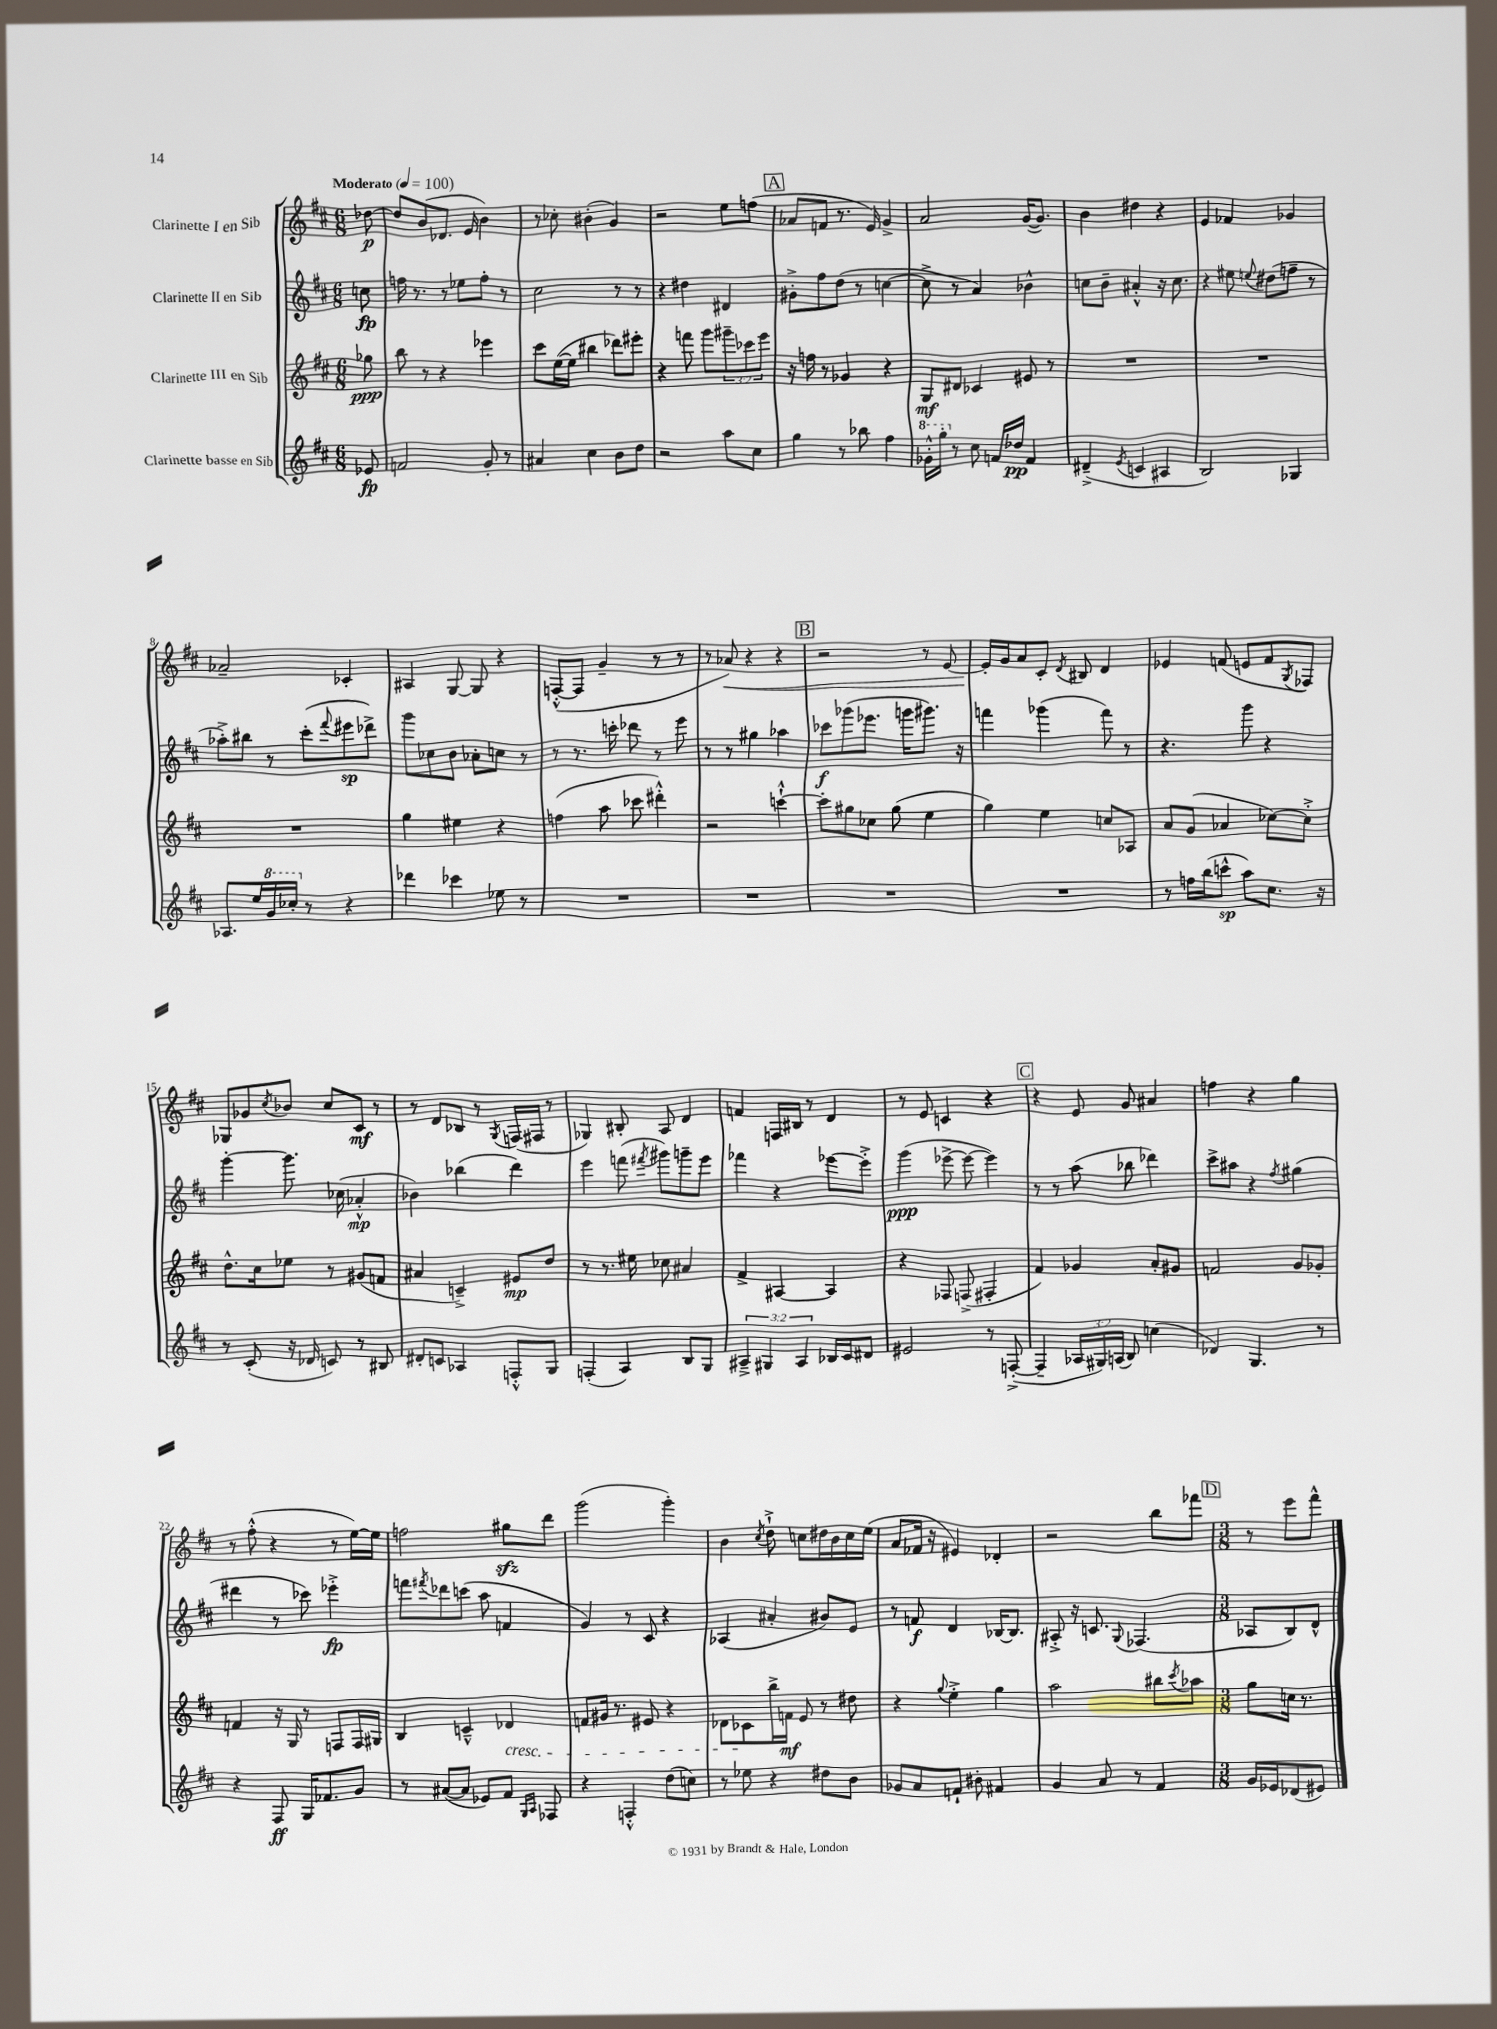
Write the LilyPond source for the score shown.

<<
\new StaffGroup <<
\new Staff = "s0" \with { instrumentName = "Clarinette I en Sib" } {
    \clef treble \key d \major \numericTimeSignature \time 6/8 \partial 8 \tempo "Moderato" 4 = 100
    des''8~\p |
    des''8 b'8( des'8. e'16 b'4) |
    r8 ces''8-. bis'4-.( g'4) |
    r2 e''8 f''8( |
    \mark \markup { \box "A" } aes'8 f'8 r8. e'16) g'4-> |
    a'2 g'16~( g'8.) |
    b'4 dis''4 r4 |
    e'4 fes'4 ges'4 |
    aes'2-- ces'4-. |
    ais4 g8~ g8 r4 |
    f8~-.-^( f8 g'4-- r8 r8 |
    r8 aes'8\<) r4 r4 |
    \mark \markup { \box "B" } r2 r8 e'8~ |
    e'16-.\! g'16 a'8 cis'8-. \acciaccatura { d'8 } bis8 d'4 |
    ees'4 f'8( e'8 f'8 \acciaccatura { g8 } fes8) |
    ges8 ges'8 \acciaccatura { cis''8 } bes'8 cis''8 cis'8\mf r8 |
    r8 d'8 bes8 r8 \acciaccatura { g8 } f16( fis16 r8 |
    ges4) bis8-. a8 d'4 |
    f'4 f16 bis16 r8 d'4 |
    r8 e'8 c'4 r4 |
    \mark \markup { \box "C" } r4 e'8 g'8 ais'4 |
    f''4 r4 g''4 |
    r8 fis''8-.-^( r4 r8 e''16~) e''16 |
    f''2 gis''8\sfz d'''8 |
    g'''2( g'''4-.) |
    b'4 \acciaccatura { cis''8 } d''8-!-> c''8 dis''16 b'16 c''16 e''16( |
    a'8 fes'16 r16 eis'4) des'4-. |
    r2 b''8 fes'''8 |
    \mark \markup { \box "D" } \numericTimeSignature \time 3/8 r8 e'''8 fis'''8-^ \bar "|." |
}
\new Staff = "s1" \with { instrumentName = "Clarinette II en Sib" } {
    \clef treble \key d \major \numericTimeSignature \time 6/8 \partial 8
    c''8\fp |
    f''16 r8. r8 ees''8 f''8-. r8 |
    cis''2 r8 r8 |
    r4 dis''4 dis'4 |
    \mark \markup { \box "A" } gis'8-.-> fis''8 d''8( r8 c''4~ |
    c''8-> r8 a'4) bes'4-^ |
    c''8 b'8-- ais'4-.-^ r16 c''8. |
    r4 eis''8 \appoggiatura { e''8 } dis''8( f''8-- r8 |
    aes''8-.->) bis''8 r8 cis'''8-.( \appoggiatura { fis'''8 } eis'''8\sp des'''8->) |
    g'''8 ces''8 b'8 aes'8-. c''8 r8 |
    r8 r8. c'''16-. des'''8 r8 e'''8 |
    r8 r8 gis''4 aes''4 |
    \mark \markup { \box "B" } ces'''8\f ges'''8( ees'''8. g'''16 gis'''8.) r16 |
    f'''4 ges'''4( f'''8) r8 |
    r4. g'''8 r4 |
    g'''4~-. g'''8. ces''16( aes'4-.-^\mp |
    bes'4) bes''4( d'''4) |
    e'''4 f'''8( \acciaccatura { fis'''8 } gis'''8) g'''8-- e'''8 |
    fes'''4 r4 ees'''8~ ees'''8-.-> |
    g'''4\ppp( ees'''8~-> ees'''8~ ees'''4) |
    \mark \markup { \box "C" } r8 r8 a''8( bes''8 des'''4) |
    cis'''8-> ais''8 r4 \acciaccatura { fis''8 } gis''4( |
    dis'''4 r8 ces'''8) ees'''4-.->\fp |
    f'''8 \acciaccatura { fis'''8 } des'''8 c'''8( a''8 f'4 |
    g'4) r8 cis'8 r4 |
    aes4( ais'4-. bis'8) e'8 |
    r8 f'8\f d'4 bes16~ bes8. |
    ais8-.-> r16 c'8. \appoggiatura { g8 } fes4.( |
    \mark \markup { \box "D" } \numericTimeSignature \time 3/8 aes8 b8) d'8-^ \bar "|." |
}
\new Staff = "s2" \with { instrumentName = "Clarinette III en Sib" } {
    \clef treble \key d \major \numericTimeSignature \time 6/8 \override Staff.TupletNumber.text = #tuplet-number::calc-fraction-text \partial 8
    ges''8\ppp |
    b''8 r8 r4 ees'''4 |
    cis'''8 e''16~( e''16 bis''4 des'''8) eis'''8-. |
    r4 f'''8 g'''8 \tuplet 3/2 { gis'''8-- ces'''8 e'''8 } |
    \mark \markup { \box "A" } r16 f''16 r8 ges'4 r4 |
    g8\mf dis'8 ces'4 eis'8 r8 |
    R2. |
    R2. |
    R2. |
    g''4 eis''4 r4 |
    f''4( a''8 ces'''8 dis'''4-.-^) |
    r2 c'''4~-!-^ |
    \mark \markup { \box "B" } c'''8-. gis''8 ces''8 gis''8( e''4 |
    g''4) e''4 c''8 aes8 |
    a'8 g'8( aes'4 ces''8~) ces''8-.-> |
    d''8.-^ cis''16 ees''8 r8 gis'8( f'8 |
    ais'4 c'4--->) eis'8\mp d''8 |
    r8 r8. eis''16 ces''8 ais'4 |
    fis'4-> ais4~ ais4 |
    r4 fes8 f8->( fis4-. |
    \mark \markup { \box "C" } fis'4) ges'4 a'8-. gis'8 |
    f'2 g'8 ges'8-. |
    f'4 r16 g16 r8 f8 f16 gis16 |
    b4 c'4---^ des'4\cresc |
    f'8 gis'16 r8. eis'8 r4 |
    des'8 ces'8\! b''16-> f'16\mf e'8 r8 dis''8 |
    r4 \appoggiatura { g''8 } e''4-.-> g''4 |
    a''2 bis''8 \acciaccatura { cis'''8 } aes''8 |
    \mark \markup { \box "D" } \numericTimeSignature \time 3/8 g''8 c''16 r8. \bar "|." |
}
\new Staff = "s3" \with { instrumentName = "Clarinette basse en Sib" } {
    \clef treble \key d \major \numericTimeSignature \time 6/8 \override Staff.TupletNumber.text = #tuplet-number::calc-fraction-text \partial 8
    ees'8\fp |
    f'2 g'8-. r8 |
    ais'4 cis''4 b'8 d''8 |
    r2 a''8 cis''8 |
    \mark \markup { \box "A" } g''4 r8 bes''8 fis''4 |
    \ottava #1 ges''16-.-^ g'''16-. \ottava #0 r8 cis''8 f'16 des''16\pp f'4 |
    dis'4--->( \acciaccatura { e'8 } c'4 ais4 |
    b2) ges4 |
    aes8. e''16 \ottava #1 g''16 ces'''16-. \ottava #0 r8 r4 |
    des'''4 ces'''4 ees''8 r8 |
    R2. |
    R2. |
    \mark \markup { \box "B" } R2. |
    R2. |
    r8 f''16 b''16( c'''8-^\sp a''8) cis''8. r16 |
    r8 cis'8-.( r16 des'16 c'8) r8 bis8 |
    dis'8-. c'8 aes4 f8-.-^ g8 |
    f4-.( a4) b8 g8 |
    \tuplet 3/2 { ais4---> gis4 ais4 } bes16 cis'16 dis'8 |
    eis'2 r8 f8~-.->( |
    \mark \markup { \box "C" } f4-- \tuplet 3/2 { aes16 gis16) a16( } b8) c''4( |
    des'4) g4. r8 |
    r4 fis8\ff g16 fes'8. g'8 |
    r8 ais'8~( ais'8 ees'8) fis'8 \grace { g16 a16 } fes8 |
    r4 f4-.-^ d''8( c''8) |
    r8 ees''8 r4 dis''8 b'8 |
    ges'8 a'8 f'8-! bis'8-. fis'4 |
    g'4 a'8 r8 fis'4 |
    \mark \markup { \box "D" } \numericTimeSignature \time 3/8 g'16 ees'16 des'8( eis'8) \bar "|." |
}
>>
>>
